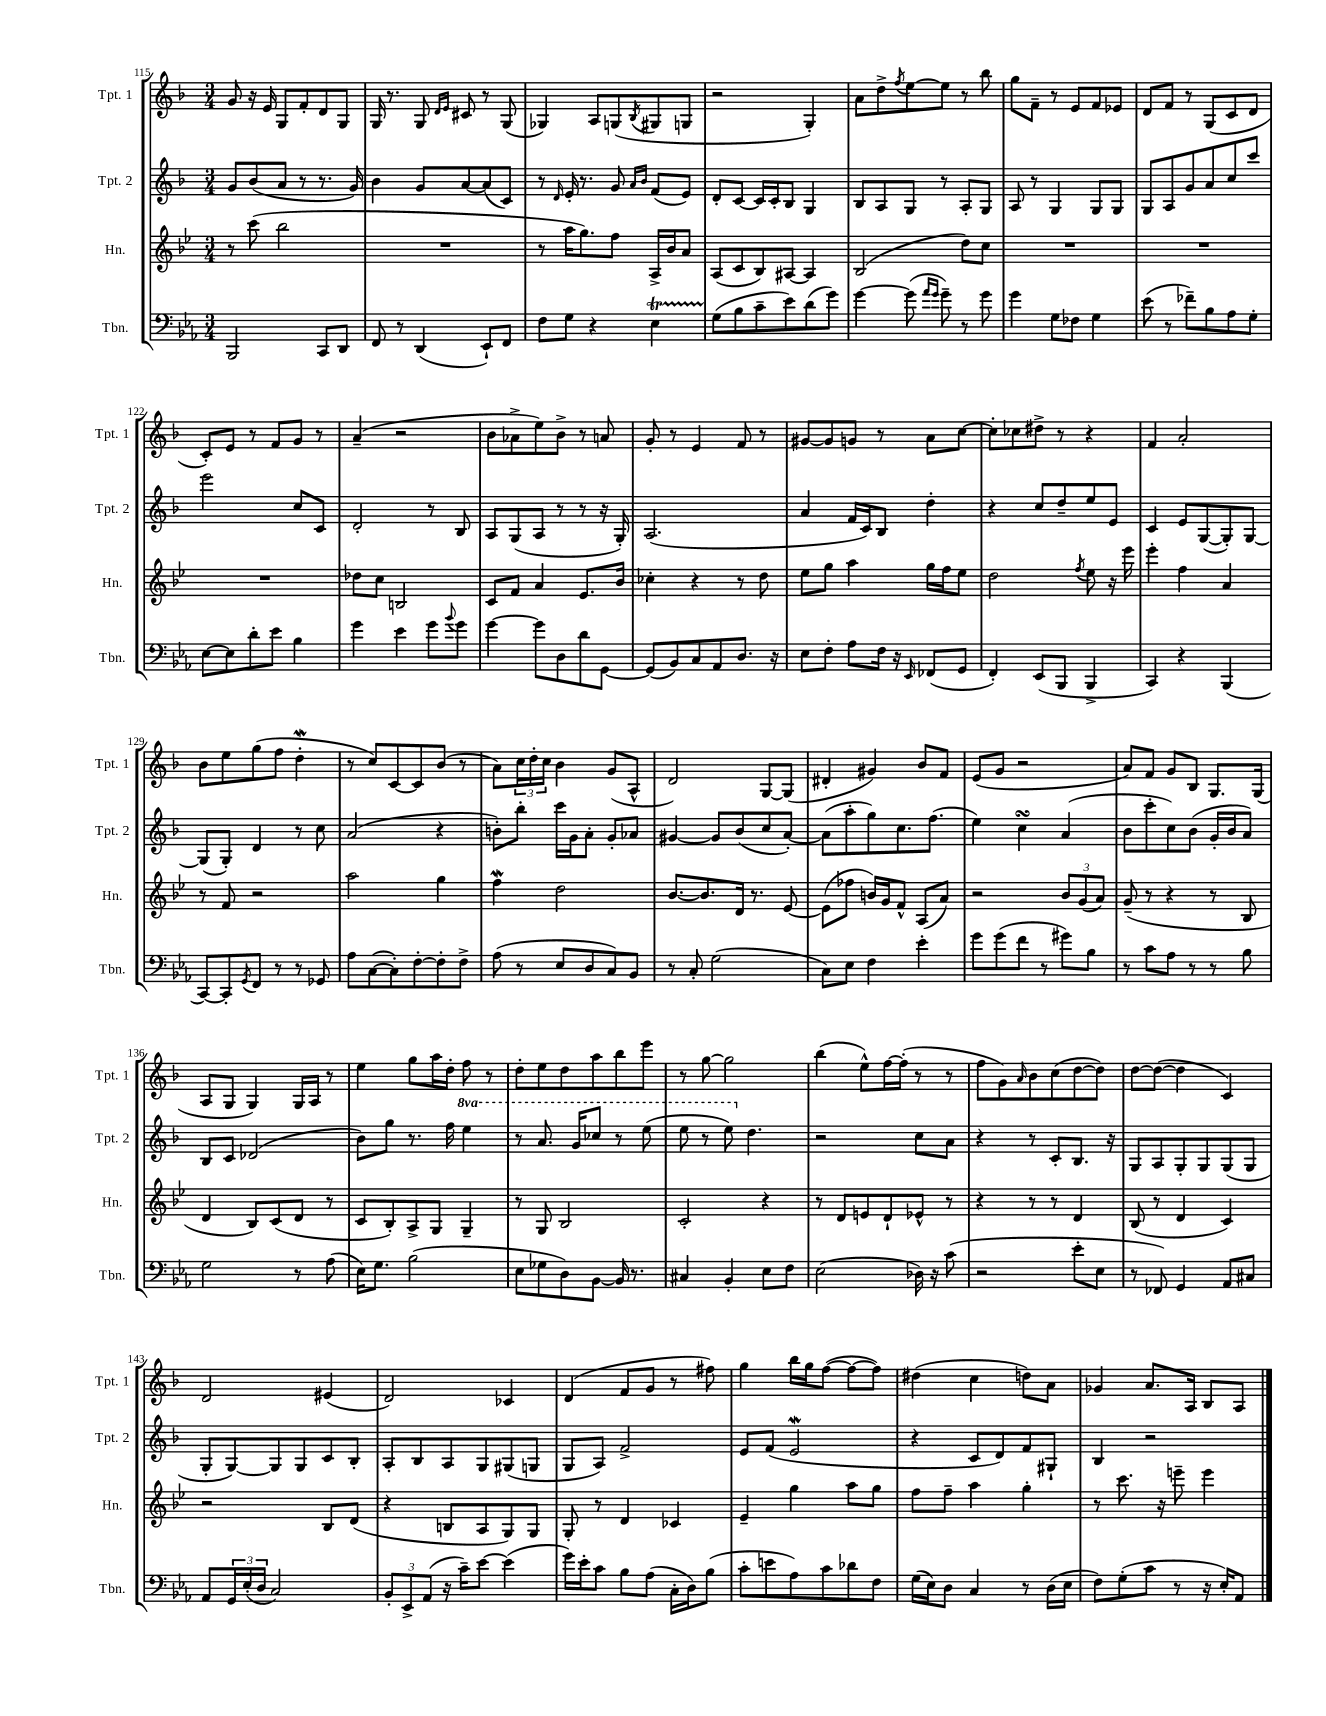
<<
\new StaffGroup <<
\new Staff = "s0" \with { instrumentName = "Tpt. 1" shortInstrumentName = "Tpt. 1" } {
    \clef treble \key f \major \numericTimeSignature \time 3/4
    g'8 r16 e'16 g8 f'8-. d'8 g8 |
    g16 r8. g8 \grace { d'16 e'16 } cis'8 r8 g8( |
    ges4) a8 g8( \acciaccatura { bes8 } gis8 g8 |
    r2 g4-.) |
    a'8 d''8-> \acciaccatura { f''8 } e''8~ e''8 r8 bes''8 |
    g''8 f'8-- r8 e'8 f'8 ees'8 |
    d'8 f'8 r8 g8( c'8 d'8 |
    c'8-.) e'8 r8 f'8 g'8 r8 |
    a'4--( r2 |
    bes'8 aes'8-> e''8) bes'8-> r8 a'8 |
    g'8-. r8 e'4 f'8 r8 |
    gis'8~ gis'8 g'8 r8 a'8 c''8~ |
    c''8-. ces''8 dis''8-> r8 r4 |
    f'4 a'2-. |
    bes'8 e''8 g''8( f''8 d''4-.\mordent |
    r8 c''8) c'8~ c'8 bes'8( r8 |
    a'8) \tuplet 3/2 { c''16 d''16-. c''16 } bes'4 g'8( a8-^ |
    d'2) g8~ g8( |
    dis'4-. gis'4) bes'8 f'8 |
    e'8( g'8 r2 |
    a'8) f'8 g'8 bes8 g8. g16( |
    a8 g8 g4) g16 a16 r8 |
    e''4 g''8 a''16 d''16-. f''8 r8 |
    d''8-. e''8 d''8 a''8 bes''8 e'''8 |
    r8 g''8~ g''2 |
    bes''4( e''8-^) f''16~ f''16-.( r8 r8 |
    f''8 g'8) \grace { a'16 } bes'8 c''8( d''8~ d''8) |
    d''8~ d''8~( d''4 c'4) |
    d'2 eis'4( |
    d'2) ces'4 |
    d'4( f'8 g'8 r8 fis''8) |
    g''4 bes''16 g''16 f''8~( f''8~ f''8) |
    dis''4( c''4 d''8) a'8 |
    ges'4 a'8. a16 bes8 a8 \bar "|." |
}
\new Staff = "s1" \with { instrumentName = "Tpt. 2" shortInstrumentName = "Tpt. 2" } {
    \clef treble \key f \major \numericTimeSignature \time 3/4 \set Staff.ottavationMarkups = #ottavation-simple-ordinals
    g'8 bes'8( a'8 r8 r8. g'16) |
    bes'4 g'8 a'8~ a'8( c'8) |
    r8 \grace { d'16 } e'16-. r8. g'8 \grace { a'16 bes'16 } f'8( e'8) |
    d'8-. c'8~ c'16 c'16-. bes8 g4 |
    bes8 a8 g8 r8 a8-. g8 |
    a8 r8 g4 g8 g8 |
    g8 a8 g'8 a'8 c''8 c'''8 |
    e'''2 c''8 c'8 |
    d'2-. r8 bes8 |
    a8 g8( a8 r8 r8 r16 g16-.) |
    a2.( |
    a'4 f'16 c'16) bes8 d''4-. |
    r4 c''8 d''8-- e''8 e'8 |
    c'4 e'8 g8~( g8-.) g8~ |
    g8( g8-.) d'4 r8 c''8 |
    a'2( r4 |
    b'8-.) bes''8-. c'''16 g'16 a'8-. g'8-. aes'8 |
    gis'4~ gis'8 bes'8( c''8 a'8~-.) |
    a'8( a''8-. g''8) c''8. f''8.( |
    e''4) c''4\turn a'4( |
    bes'8 c'''8-. c''8) bes'8( g'16-. bes'16 a'8) |
    bes8 c'8 des'2( |
    bes'8) g''8 r8. f''16 \ottava #1 e'''4 |
    r8 a''8. g''16 ces'''8 r8 e'''8( |
    e'''8 r8 e'''8) \ottava #0 d''4. |
    r2 c''8 a'8 |
    r4 r8 c'8-. bes8. r16 |
    g8 a8 g8-. g8 g8( g8 |
    g8-. g8~) g8 g8 c'8 bes8-. |
    a8-. bes8 a8 g8 gis8( g8 |
    g8 a8) f'2-> |
    e'8 f'8( e'2\mordent |
    r4 c'8 d'8) f'8 gis8-! |
    bes4 r2 \bar "|." |
}
\new Staff = "s2" \with { instrumentName = "Hn." shortInstrumentName = "Hn." } {
    \clef treble \key bes \major \numericTimeSignature \time 3/4
    r8 c'''8( bes''2 |
    R2. |
    r8 a''16 g''8.) f''8 a16-> bes'16 a'8 |
    a8( c'8 bes8) ais8~ ais4 |
    bes2( d''8) c''8 |
    R2. |
    R2. |
    R2. |
    des''8 c''8 b2 |
    c'8 f'8 a'4 ees'8. bes'16 |
    ces''4-. r4 r8 d''8 |
    ees''8 g''8 a''4 g''16 f''16 ees''8 |
    d''2 \acciaccatura { f''8 } ees''8 r16 ees'''16 |
    ees'''4-. f''4 a'4 |
    r8 f'8 r2 |
    a''2 g''4 |
    f''4\mordent d''2 |
    bes'8.~ bes'8. d'16 r8. ees'8~ |
    ees'8( fes''8 b'16) g'16 f'8-^ a8( a'8) |
    r2 \tuplet 3/2 { bes'8 g'8( a'8) } |
    g'8--( r8 r4 r8 bes8 |
    d'4 bes8) c'8( d'8 r8 |
    c'8 bes8-.) a8-> g8 g4-- |
    r8 g8 bes2 |
    c'2-. r4 |
    r8 d'8 e'8 d'8-! ees'8-^ r8 |
    r4 r8 r8 d'4 |
    bes8( r8 d'4 c'4) |
    r2 bes8 d'8( |
    r4 b8 a8 g8) g8 |
    g8-. r8 d'4 ces'4 |
    ees'4-- g''4 a''8 g''8 |
    f''8 f''8-- a''4 g''4-. |
    r8 c'''8. r16 e'''8-- e'''4 \bar "|." |
}
\new Staff = "s3" \with { instrumentName = "Tbn." shortInstrumentName = "Tbn." } {
    \clef bass \key ees \major \numericTimeSignature \time 3/4
    bes,,2 c,8 d,8 |
    f,8 r8 d,4( ees,8-!) f,8 |
    f8 g8 r4 ees4\startTrillSpan |
    g8\stopTrillSpan( bes8 c'8-- ees'8) d'8( g'8) |
    g'4~ g'8( \grace { aes'16 g'16 } g'8--) r8 g'8 |
    g'4 g8 fes8 g4 |
    ees'8( r8 fes'8--) bes8 aes8 g8-. |
    ees8~ ees8 d'8-. ees'8 bes4 |
    g'4 ees'4 g'8 \appoggiatura { bes'8 } g'8 |
    g'4~ g'8 d8 d'8 g,8~ |
    g,8( bes,8) c8 aes,8 d8. r16 |
    ees8 f8-. aes8 f16 r16 \grace { ees,16 } fes,8( g,8 |
    f,4-.) ees,8( bes,,8 bes,,4-> |
    c,4) r4 bes,,4( |
    c,8~) c,8-. \acciaccatura { g,8 } f,8 r8 r8 ges,8 |
    aes8 c8~( c8-.) f8~-. f8-. f8-> |
    aes8( r8 ees8 d8 c8) bes,8 |
    r8 c8-. g2( |
    c8) ees8 f4 ees'4-. |
    g'8 g'8( f'8 r8 gis'8) bes8 |
    r8 c'8 aes8 r8 r8 bes8 |
    g2 r8 aes8( |
    ees16) g8. bes2( |
    ees8 ges8 d8) bes,8~ bes,16 r8. |
    cis4 bes,4-. ees8 f8 |
    ees2( des16) r16 c'8( |
    r2 ees'8-. ees8 |
    r8 fes,8) g,4 aes,8 cis8 |
    aes,8 \tuplet 3/2 { g,16 ees16-.( d16 } c2) |
    \tuplet 3/2 { bes,8-. ees,8-> aes,8( } r16 c'16--) ees'8~ ees'4( |
    g'16) ees'16-. c'8 bes8 aes8( c16-. d16) bes8( |
    c'8-. e'8 aes8) c'8 des'8 f8 |
    g16( ees16) d8 c4 r8 d16( ees16 |
    f8) g8-.( c'8 r8 r16 ees16-.) aes,8 \bar "|." |
}
>>
>>
\layout { \context { \Score currentBarNumber = #115 } }
